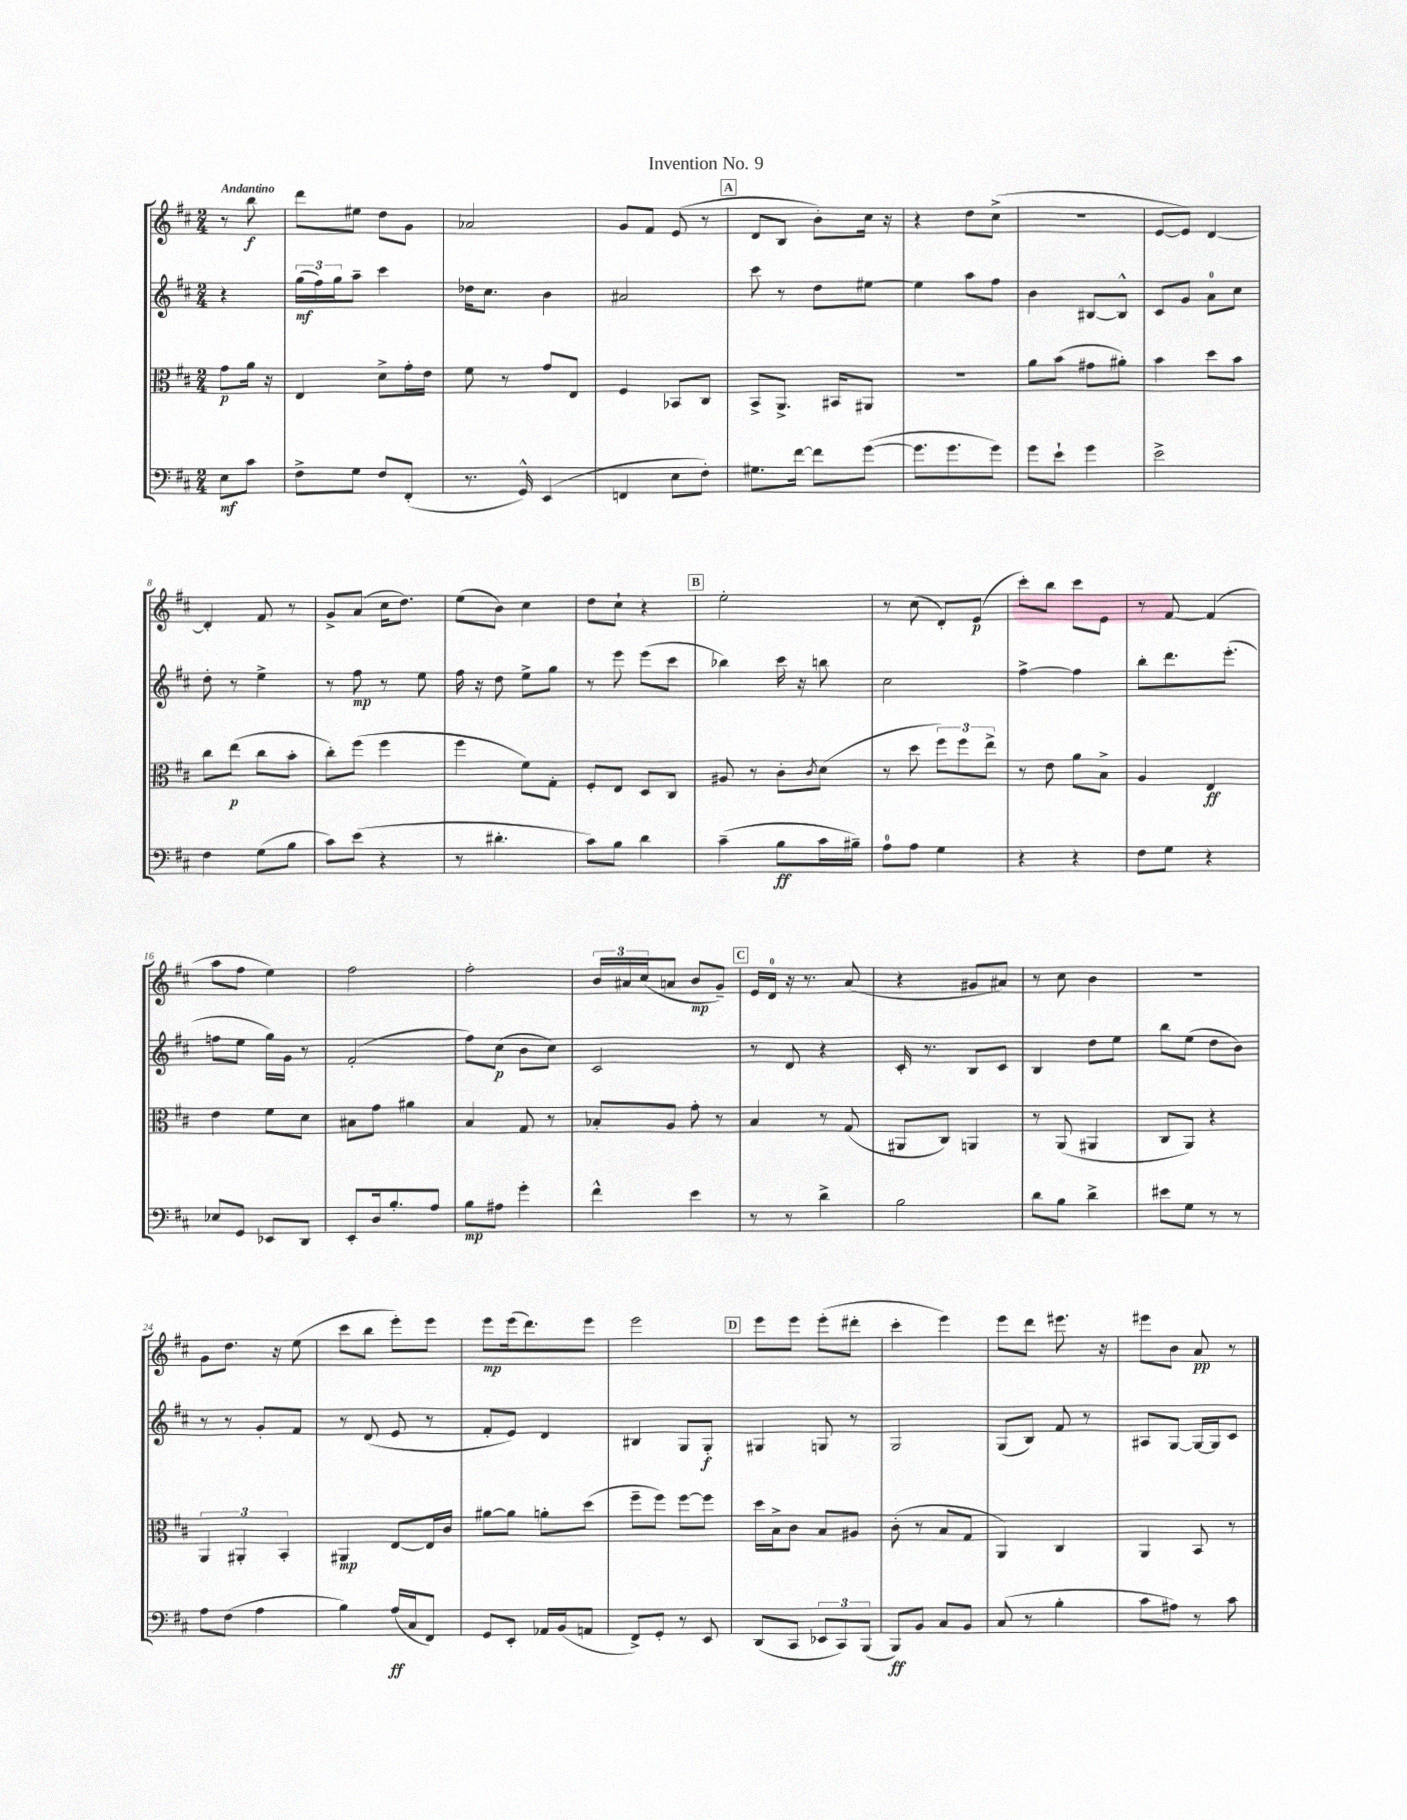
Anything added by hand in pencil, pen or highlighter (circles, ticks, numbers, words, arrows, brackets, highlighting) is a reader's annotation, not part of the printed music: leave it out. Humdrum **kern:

**kern	**dynam	**kern	**dynam	**kern	**dynam	**kern	**dynam
*part4	*part4	*part3	*part3	*part2	*part2	*part1	*part1
*staff4	*staff4	*staff3	*staff3	*staff2	*staff2	*staff1	*staff1
*clefF4	*	*clefC3	*	*clefG2	*	*clefG2	*
*k[f#c#]	*	*k[f#c#]	*	*k[f#c#]	*	*k[f#c#]	*
*M2/4	*	*M2/4	*	*M2/4	*	*M2/4	*
=	=	=	=	=	=	=	=
!	!	!	!	!	!	!LO:TX:a:B:t=Andantino	!
8E\L	mf	8g\L	p	4r	.	8r	.
8c#\J	.	16a\Jk	.	.	.	8bb\	f
.	.	16r	.	.	.	.	.
=1	=1	=1	=1	=1	=1	=1	=1
8F#^\L	.	4E/	.	(24gg\LL	mf	8ddd\L	.
.	.	.	.	24ff#\)	.	.	.
.	.	.	.	24gg\J	.	.	.
8G\J	.	.	.	8aa~\J	.	8ee#X\J	.
8F#/L	.	8d^\L	.	4ccc#\	.	8dd\L	.
(8FF#'/J	.	16g'\L	.	.	.	8g\J	.
.	.	16e\JJ	.	.	.	.	.
=2	=2	=2	=2	=2	=2	=2	=2
8.r	.	8f#\	.	16dd-X\KL	.	2a-X/	.
.	.	.	.	8.cc#\J	.	.	.
.	.	8r	.	.	.	.	.
16GG^^/)	.	.	.	.	.	.	.
(4EE/	.	8g/L	.	4b\	.	.	.
.	.	8E/J	.	.	.	.	.
=3	=3	=3	=3	=3	=3	=3	=3
4FFn/	.	4F#/	.	2a#X/	.	8g/L	.
.	.	.	.	.	.	8f#/J	.
8E\L	.	8BB-X/L	.	.	.	(8e/	.
8F#'\J)	.	8C#/J	.	.	.	8r	.
!!LO:REH:place=s1:t=A
=4	=4	=4	=4	=4	=4	=4	=4
8.G#X\L	.	8BB^/L	.	8ccc#\	.	8d/L	.
.	.	8.AA^/J	.	8r	.	8B/J	.
[16f#\Jk	.	.	.	.	.	.	.
8f#\L]	.	.	.	8dd\L	.	8b'\L)	.
.	.	16BB#X/KL	.	.	.	.	.
([8g\J	.	8AA#X/J	.	[8ee#X\J	.	16cc#\Jk	.
.	.	.	.	.	.	16r	.
=5	=5	=5	=5	=5	=5	=5	=5
8.g\L]	.	2r	.	4ee#\]	.	4r	.
8.g\	.	.	.	.	.	.	.
.	.	.	.	8aa\L	.	8dd\L	.
8g\J)	.	.	.	8ff#\J	.	(8cc#^\J	.
=6	=6	=6	=6	=6	=6	=6	=6
8g\L	.	8a\L	.	4b\	.	2r	.
8e`\J	.	(8b\J	.	.	.	.	.
4g\	.	8g#X\L	.	[8B#X/L	.	.	.
.	.	8a#X'\J)	.	8B#^^/J]	.	.	.
=7	=7	=7	=7	=7	=7	=7	=7
2e^\	.	4b\	.	8c#/L	.	[8e/L	.
.	.	.	.	8g/J	.	8e/J])	.
.	.	8dd\L	.	8a\L	.	[4d/	.
.	.	8b\J	.	8cc#\J	.	.	.
!!LO:LB:g=z
=8	=8	=8	=8	=8	=8	=8	=8
4F#\	.	8cc#\L	.	8dd'\	.	4d'/]	.
.	.	(8ee\J	p	8r	.	.	.
(8G\L	.	8cc#\L	.	4ee^\	.	8f#/	.
8B\J	.	8b'\J	.	.	.	8r	.
=9	=9	=9	=9	=9	=9	=9	=9
8c#\L)	.	8cc#'\L)	.	8r	.	8g^/L	.
(8e\J	.	(8ff#\J	.	8ff#\	mp	(8a/J	.
4r	.	4ff#\	.	8r	.	16cc#\KL	.
.	.	.	.	.	.	8.dd\J)	.
.	.	.	.	8ee\	.	.	.
=10	=10	=10	=10	=10	=10	=10	=10
8r	.	4ff#\	.	16ff#\	.	(8ee\L	.
.	.	.	.	16r	.	.	.
4.d#X'\	.	.	.	8dd\	.	8b\J)	.
.	.	8f#\L)	.	8ee^\L	.	4cc#\	.
.	.	8G'\J	.	8gg\J	.	.	.
=11	=11	=11	=11	=11	=11	=11	=11
8c#\L)	.	8F#'/L	.	8r	.	8dd\L	.
8B\J	.	8E/J	.	8eee\	.	8cc#`\J	.
4d\	.	8D/L	.	(8eee\L	.	4r	.
.	.	8C#/J	.	8ccc#\J	.	.	.
!!LO:REH:place=s1:t=B
=12	=12	=12	=12	=12	=12	=12	=12
(4c#~\	.	8A#X/	.	4bb-X\)	.	2ee'\	.
.	.	8r	.	.	.	.	.
8B\L	ff	8c#'\L	.	16ccc#\	.	.	.
.	.	.	.	16r	.	.	.
.	.	8qc#/	.	.	.	.	.
16c#\L	.	(8d\J	.	8bbn\	.	.	.
16B#X~\JJ)	.	.	.	.	.	.	.
=13	=13	=13	=13	=13	=13	=13	=13
8A\L	.	8r	.	2cc#\	.	8r	.
8A\J	.	8dd\	.	.	.	(8cc#\	.
4G\	.	12ff#\L)	.	.	.	8d'/L)	.
.	.	12ff#\	.	.	.	.	.
.	.	.	.	.	.	(8e/J	p
.	.	12ee^\J	.	.	.	.	.
=14	=14	=14	=14	=14	=14	=14	=14
4r	.	8r	.	[4ff#^\	.	8ccc#'\L)	.
.	.	8e\	.	.	.	8bb\J	.
4r	.	8a\L	.	4ff#\]	.	8ccc#\L	.
.	.	8B^\J	.	.	.	8e\J	.
=15	=15	=15	=15	=15	=15	=15	=15
8F#\L	.	4A/	.	8bb'\L	.	8r	.
8G\J	.	.	.	8.ddd\	.	[8f#/	.
4r	.	4E/	ff	.	.	(4f#/]	.
.	.	.	.	(8.eee'\J	.	.	.
!!LO:LB:g=z
=16	=16	=16	=16	=16	=16	=16	=16
8E-X/L	.	4e\	.	8ffn\L	.	8aa\L	.
8GG/J	.	.	.	8ee\J	.	8ff#\J	.
8EE-X/L	.	8f#\L	.	16gg\LL)	.	4ee\)	.
.	.	.	.	16g\JJ	.	.	.
8DD/J	.	8d\J	.	8r	.	.	.
=17	=17	=17	=17	=17	=17	=17	=17
8EE'/L	.	8B#X\L	.	(2f#'/	.	2ff#\	.
16D/k	.	8g\J	.	.	.	.	.
8.B'/	.	.	.	.	.	.	.
.	.	4a#X\	.	.	.	.	.
8A/J	.	.	.	.	.	.	.
=18	=18	=18	=18	=18	=18	=18	=18
8B\L	mp	4B/	.	8ff#\L)	.	2ff#'\	.
8A#X\J	.	.	.	(8cc#\J	p	.	.
4g'\	.	8G/	.	8b\L	.	.	.
.	.	8r	.	8cc#\J)	.	.	.
=19	=19	=19	=19	=19	=19	=19	=19
4f#^^\	.	8B-X'/L	.	2c#/	.	24b/LL	.
.	.	.	.	.	.	24a#X/	.
.	.	.	.	.	.	(24cc#/J	.
.	.	8A/J	.	.	.	8an/J	.
4e\	.	8g'\	.	.	.	8b/L	mp
.	.	8r	.	.	.	8g~/J)	.
!!LO:REH:place=s1:t=C
=20	=20	=20	=20	=20	=20	=20	=20
8r	.	4B/	.	8r	.	16e/LL	.
.	.	.	.	.	.	16d/JJ	.
8r	.	.	.	8d/	.	16r	.
.	.	.	.	.	.	8.r	.
4d^\	.	8r	.	4r	.	.	.
.	.	(8G/	.	.	.	(8a/	.
=21	=21	=21	=21	=21	=21	=21	=21
2B\	.	8AA#X/L	.	16c#'/	.	4r	.
.	.	.	.	8.r	.	.	.
.	.	8C#/J)	.	.	.	.	.
.	.	4AAn/	.	8B/L	.	8g#X/L	.
.	.	.	.	8c#/J	.	8a#X/J)	.
=22	=22	=22	=22	=22	=22	=22	=22
8d\L	.	8r	.	4B/	.	8r	.
8B\J	.	(8AA/	.	.	.	8cc#\	.
4d^\	.	4AA#X/	.	8dd\L	.	4b\	.
.	.	.	.	8ee\J	.	.	.
=23	=23	=23	=23	=23	=23	=23	=23
8e#X\L	.	8C#/L	.	8bb\L	.	2r	.
8G\J	.	8AA/J)	.	(8ee\J	.	.	.
8r	.	4r	.	8dd\L	.	.	.
8r	.	.	.	8b\J)	.	.	.
!!LO:LB:g=z
=24	=24	=24	=24	=24	=24	=24	=24
8A\L	.	6AA/	.	8r	.	8g\L	.
(8F#\J	.	.	.	8r	.	8.dd\J	.
.	.	6AA#X'/	.	.	.	.	.
4A\	.	.	.	8g'/L	.	.	.
.	.	.	.	.	.	16r	.
.	.	6BB'/	.	.	.	.	.
.	.	.	.	8f#/J	.	(8ee\	.
=25	=25	=25	=25	=25	=25	=25	=25
4B\)	.	4AA#X/	mp	8r	.	8ccc#\L	.
.	.	.	.	(8d/	.	8bb\J	.
(16A/LL	ff	[8E/L	.	8e/	.	8eee'\L)	.
16C#/J	.	.	.	.	.	.	.
8FF#/J)	.	16E/L]	.	8r	.	8eee\J	.
.	.	16c#/JJ	.	.	.	.	.
=26	=26	=26	=26	=26	=26	=26	=26
8GG/L	.	[8a#X\L	.	8f#'/L	.	8eee\L	mp
8EE'/J	.	8a#\J]	.	8e/J)	.	(16eee\k	.
.	.	.	.	.	.	8.ddd\)	.
16AA-X/LL	.	8an'\L	.	4d/	.	.	.
(16BB/J	.	.	.	.	.	.	.
8AAn/J	.	(8dd\J	.	.	.	8eee\J	.
=27	=27	=27	=27	=27	=27	=27	=27
8FF#^/L)	.	8ff#~\L	.	4B#X/	.	2eee\	.
8GG'/J	.	8ff#\J)	.	.	.	.	.
8r	.	[8ff#\L	.	8G/L	.	.	.
8EE/	.	8ff#\J]	.	8G'/J	f	.	.
!!LO:REH:place=s1:t=D
=28	=28	=28	=28	=28	=28	=28	=28
(8DD/L	.	16dd\LL	.	4G#X/	.	8eee\L	.
.	.	16B^\J	.	.	.	.	.
8CC#/J	.	8c#\J	.	.	.	8eee\J	.
12EE-X/L	.	8B/L	.	8Gn/	.	(8eee'\L	.
12CC#/)	.	.	.	.	.	.	.
.	.	8A#X/J	.	8r	.	8ddd#X'\J	.
(12BBB/J	.	.	.	.	.	.	.
=29	=29	=29	=29	=29	=29	=29	=29
8BBB/L)	ff	(8c#'\	.	2G/	.	4ccc#'\	.
8BB/J	.	8r	.	.	.	.	.
8C#/L	.	8B/L	.	.	.	4eee\)	.
8BB/J	.	8G/J	.	.	.	.	.
=30	=30	=30	=30	=30	=30	=30	=30
(8C#/	.	4AA/)	.	(8G/L	.	8eee\L	.
8r	.	.	.	8B/J)	.	8ddd\J	.
4B'\	.	4C#/	.	8f#/	.	8.eee#X\	.
.	.	.	.	8r	.	.	.
.	.	.	.	.	.	16r	.
=31	=31	=31	=31	=31	=31	=31	=31
8c#\L	.	4AA/	.	8A#X/L	.	8eee#X\L	.
8A#X\J)	.	.	.	[8G/J	.	8b\J	.
8r	.	8BB/	.	16G/LL_	.	8a/	pp
.	.	.	.	16G/J]	.	.	.
8c#\	.	8r	.	8c#/J	.	8r	.
==	==	==	==	==	==	==	==
*-	*-	*-	*-	*-	*-	*-	*-
